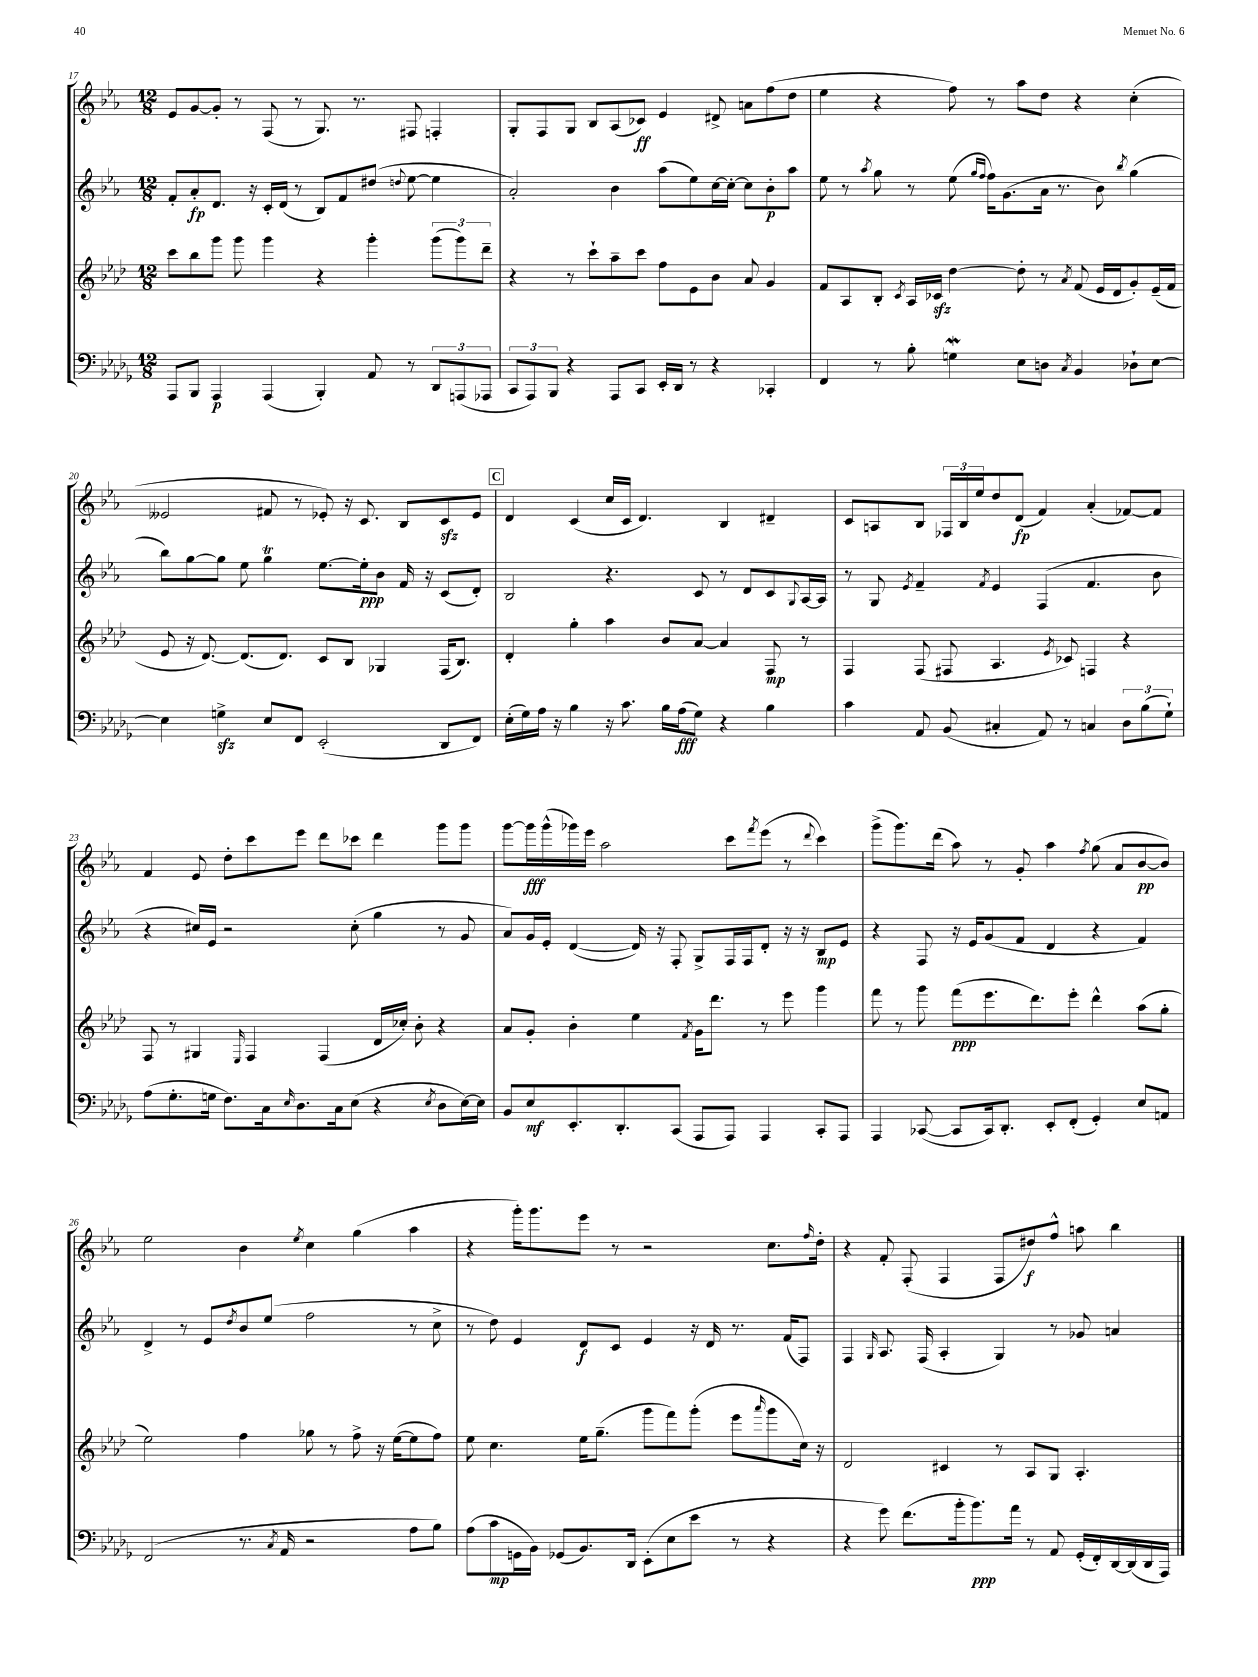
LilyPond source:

<<
\new StaffGroup <<
\new Staff = "s0" {
    \clef treble \key ees \major \numericTimeSignature \time 12/8
    ees'8 g'8~ g'8-. r8 f8( r8 g8.) r8. fis8 f4-. |
    g8-. f8 g8 bes8 aes8( ces'8\ff) ees'4 dis'8-> a'8 f''8( d''8 |
    ees''4 r4 f''8) r8 aes''8 d''8 r4 c''4-.( |
    eeses'2 fis'8 r8 ees'8-.) r16 c'8. bes8 c'8\sfz ees'8 |
    \mark \markup { \box "C" } d'4 c'4( c''16 c'16 d'4.) bes4 dis'4-- |
    c'8 a8 bes8 \tuplet 3/2 { fes16 bes16 ees''16 } d''8 d'8\fp( f'4) aes'4-.( fes'8~) fes'8 |
    f'4 ees'8 d''8-. c'''8 ees'''8 d'''8 ces'''8 d'''4 g'''8 g'''8 |
    g'''8~ g'''16\fff g'''16-^( ges'''16) ees'''16 aes''2 c'''8 \acciaccatura { f'''8 } ees'''8( r8 \appoggiatura { d'''8 } c'''4) |
    g'''8->( g'''8.) d'''16( aes''8) r8 g'8-. aes''4 \acciaccatura { f''8 } g''8( aes'8 bes'8~\pp bes'8) |
    ees''2 bes'4 \acciaccatura { ees''8 } c''4 g''4( aes''4 |
    r4 g'''16-.) g'''8. ees'''8 r8 r2 c''8. \grace { f''16 } d''16-. |
    r4 f'8-. f8-.( f4 f8 dis''8\f) f''8-^ a''8 bes''4 \bar "|." |
}
\new Staff = "s1" {
    \clef treble \key ees \major \numericTimeSignature \time 12/8
    f'8-. aes'8-.\fp d'8. r16 c'16-. d'16( r8 bes8) f'8 dis''8( \appoggiatura { d''8 } ees''8~ ees''4 |
    aes'2-.) bes'4 aes''8( ees''8) c''16~ c''16~-. c''8 bes'8-.\p aes''8 |
    ees''8 r8 \acciaccatura { aes''8 } g''8 r8 ees''8( \grace { g''16 f''16 } f''16) g'8.( aes'16 r8. bes'8) \acciaccatura { bes''8 } g''4( |
    bes''8) g''8~ g''8 ees''8 g''4\trill ees''8.~ ees''16-.\ppp bes'8 f'16 r16 c'8( d'8-.) |
    \mark \markup { \box "C" } bes2 r4. c'8 r8 d'8 c'8 \appoggiatura { g8 } aes16~ aes16 |
    r8 g8 \acciaccatura { ees'8 } f'4-- \acciaccatura { f'8 } ees'4 f4( f'4. bes'8 |
    r4 cis''16) ees'16 r2 cis''8-.( g''4 r8 g'8 |
    aes'8) g'16 ees'16-. d'4~( d'16) r16 f8-. g8-> f16 f16 d'8-. r16 r16 bes8\mp ees'8 |
    r4 f8 r16 ees'16 g'8( f'8 d'4 r4 f'4) |
    d'4-> r8 ees'8 \acciaccatura { d''8 } bes'8 ees''8( f''2 r8 c''8-> |
    r8 d''8) ees'4 d'8\f c'8 ees'4 r16 d'16 r8. f'16( f8) |
    f4 \grace { g16 } aes8. f16( aes4-. g4) r8 ges'8 a'4 \bar "|." |
}
\new Staff = "s2" {
    \clef treble \key aes \major \numericTimeSignature \time 12/8
    c'''8 bes''8 g'''8 g'''8 g'''4 r4 g'''4-. \tuplet 3/2 { g'''8( g'''8) des'''8-- } |
    r4 r8 c'''8-! aes''8-- c'''8 f''8 ees'8 bes'8 aes'8 g'4 |
    f'8 aes8 bes8-. \acciaccatura { c'8 } aes16 ces'16\sfz des''4~ des''8-. r8 \acciaccatura { aes'8 } f'8( ees'16 des'16 g'8-.) ees'16--( f'16 |
    ees'8 r16 des'8.~) des'8.( des'8.) c'8 bes8 ges4 f16( bes8.) |
    \mark \markup { \box "C" } des'4-. g''4-. aes''4 bes'8 aes'8~ aes'4 f8\mp r8 |
    f4 f8( fis8 aes4. \acciaccatura { ees'8 } ces'8) f4 r4 |
    f8 r8 gis4 \grace { ees16 } f4 f4( des'16 ces''16-.) bes'8-. r4 |
    aes'8 g'8-. bes'4-. ees''4 \acciaccatura { f'8 } g'16 des'''8. r8 ees'''8 g'''4 |
    f'''8 r8 g'''8 f'''8\ppp( ees'''8. des'''8.) ees'''8-. des'''4-^ aes''8( g''8-. |
    ees''2) f''4 ges''8 r8 f''8-> r16 ees''16~( ees''8 f''8) |
    ees''8 c''4. ees''16 g''8.--( g'''8 f'''8) g'''8-.( ees'''8 \grace { aes'''16 } g'''8 c''16) r16 |
    des'2 cis'4 r8 aes8 g8 aes4.-. \bar "|." |
}
\new Staff = "s3" {
    \clef bass \key des \major \numericTimeSignature \time 12/8
    aes,,8 bes,,8 aes,,4\p aes,,4( bes,,4-.) aes,8 r8 \tuplet 3/2 { des,8 a,,8( aes,,8 } |
    \tuplet 3/2 { c,8 aes,,8) bes,,8 } r4 aes,,8 c,8 ees,16-. des,16 r8 r4 ces,4-. |
    f,4 r8 bes8-. g4\mordent ees8 d8 \acciaccatura { c8 } bes,4 des8-! ees8~ |
    ees4 g4->\sfz ees8 f,8 ees,2-.( des,8 f,8) |
    \mark \markup { \box "C" } ees16-.( ges16) aes16 r16 bes4 r16 c'8. bes16 aes16\fff( ges8) r4 bes4 |
    c'4 aes,8 bes,8( cis4-. aes,8) r8 c4 \tuplet 3/2 { des8 bes8( ges8-!) } |
    aes8( ges8.-. g16 f8.) c16 \grace { ees16 } des8. c16 ees8( r4 \acciaccatura { ees8 } des8 ees16~) ees16 |
    bes,8 ees8\mf ees,8.-. des,8.-. c,8( aes,,8 aes,,8) aes,,4 c,8-. aes,,8 |
    aes,,4 ces,8~( ces,8 ces,16) des,8.-. ees,8-. f,8-.( ges,4-.) ees8 a,8 |
    f,2( r8. \acciaccatura { c8 } aes,16 r2 aes8 bes8) |
    aes8( c'8\mp g,16 bes,16) ges,8( bes,8.) des,16 ees,8-.( ees8 ees'8 r8 r4 |
    r4 ges'8) f'8.( bes'16-. bes'8.\ppp) aes'16 r8 aes,8 ges,16-.( f,16-.) des,16~ des,16( des,16 aes,,16) \bar "|." |
}
>>
>>
\layout { \context { \Score currentBarNumber = #17 } }
